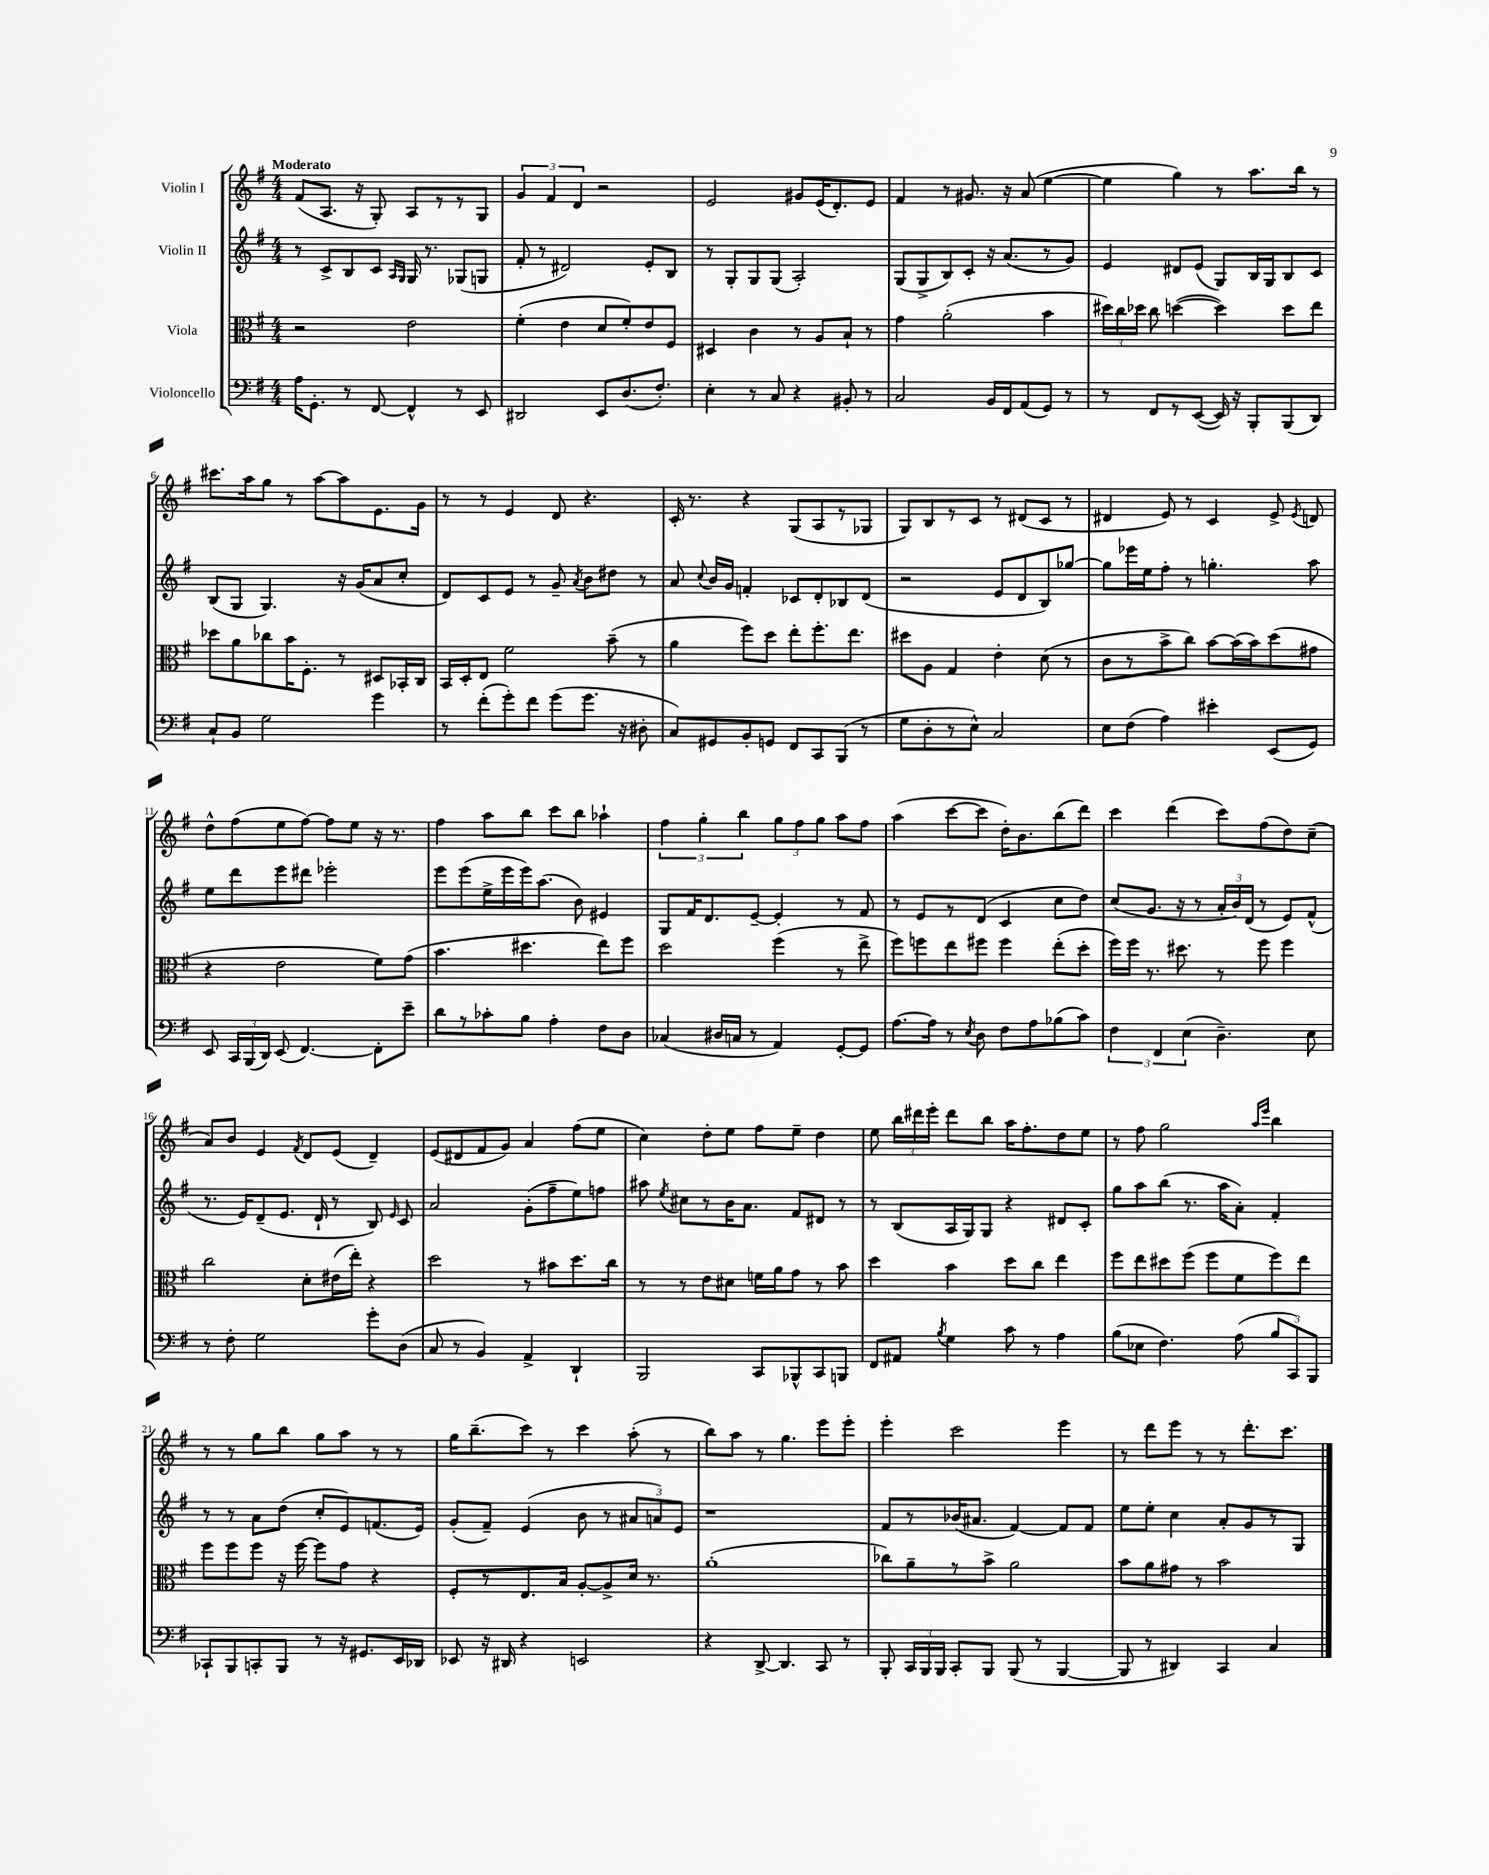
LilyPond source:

<<
\new StaffGroup <<
\new Staff = "s0" \with { instrumentName = "Violin I" } {
    \clef treble \key g \major \numericTimeSignature \time 4/4 \tempo "Moderato"
    \autoBeamOff fis'8[( a8.] r16 g8-.) a8[ r8 r8 g8] |
    \tuplet 3/2 { g'4 fis'4 d'4 } r2 |
    e'2 gis'8[ e'16( d'8.-.) e'8] |
    fis'4 r8 gis'8. r16 a'8( e''4~ |
    e''4 g''4) r8 a''8.[ b''16] r8 |
    cis'''8.[ a''16 g''8] r8 a''8[~ a''8 e'8. g'16] |
    r8 r8 e'4 d'8 r4. |
    c'16-. r8. r4 g8[( a8 r8 ges8] |
    g8[) b8 r8 c'8] r8 dis'8[( c'8] r8 |
    dis'4 e'8) r8 c'4 e'8-> \acciaccatura { e'8 } d'8 |
    d''8[-^ fis''8( e''8 fis''8]~) fis''8[ e''8] r16 r8. |
    fis''4 a''8[ b''8] c'''8[ b''8] aes''4-! |
    \tuplet 3/2 { fis''4 g''4-. b''4 } \tuplet 3/2 { g''8[ fis''8 g''8] } a''8[ fis''8] |
    a''4( c'''8[~ c'''8] d''16[-.) b'8. b''8( d'''8]) |
    c'''4 d'''4( c'''8[) fis''8( d''8) c''8]--( |
    a'8[) b'8] e'4 \acciaccatura { fis'8 } d'8[ e'8]( d'4--) |
    e'8[( dis'8 fis'8 g'8]) a'4 fis''8[( e''8] |
    c''4) d''8[-. e''8] fis''8[ e''8]-- d''4 |
    e''8 \tuplet 3/2 { b''16[ dis'''16 e'''16]-. } dis'''8[ b''8] a''16[ fis''8.-. d''8 e''8] |
    r8 fis''8 g''2 \grace { a''16[ e'''16] } b''4 |
    r8 r8 g''8[ b''8] g''8[ a''8] r8 r8 |
    g''16[ b''8.--( c'''8]) r8 c'''4 a''8-.( r8 |
    b''8[) a''8] r8 g''4. e'''8[ e'''8]-. |
    e'''4-. c'''2 e'''4 |
    r8 d'''8[ e'''8] r8 r8 d'''8.[-. c'''8.] \bar "|." |
}
\new Staff = "s1" \with { instrumentName = "Violin II" } {
    \clef treble \key g \major \numericTimeSignature \time 4/4
    \autoBeamOff r8 c'8[-> b8 c'8] \grace { a16[ g16] } g16 r8. ges8[( g8] |
    fis'8-. r8 dis'2) e'8[-. b8] |
    r8 g8[-. g8 g8]( a2-.) |
    g8[( g8-> b8) c'8]-. r16 a'8.[( r8 g'8]) |
    e'4 dis'8[ e'8]( g8[) b16 g16 b8 c'8] |
    b8[( g8] g4.) r16 g'16[( a'8 c''8]-. |
    d'8[) c'8 e'8] r8 g'8-- \acciaccatura { a'8 } b'8[ dis''8] r8 |
    a'8 \appoggiatura { c''8 } b'16[ g'16] f'4-. ces'8[ d'8-. bes8 d'8]( |
    r2 e'8[ d'8 b8) ges''8]~ |
    ges''8[ ees'''16 e''16 fis''8]-. r8 g''4.-. a''8 |
    e''8[ d'''8 e'''8 dis'''8] ees'''2-. |
    e'''8[ e'''8( e''16-> e'''16 e'''16) a''8.]( b'8) eis'4 |
    g8[ fis'16 d'8. e'8]~-- e'4-. r8 fis'8 |
    r8 e'8[ r8 d'8]( c'4 c''8[ d''8]) |
    c''8[( g'8.] r16 r8 \tuplet 3/2 { a'16[-. b'16) d'16]( } r8 e'8[) fis'8]-^( |
    r8. e'16[) d'8--( e'8.] d'16-! r8 b8) \grace { e'16 } c'8 |
    a'2 g'8[-.( fis''8-- e''8) f''8] |
    ais''8 \acciaccatura { e''8 } cis''8[ r8 b'16 a'8.] fis'8[ dis'8] r8 |
    r8 b8[( a16 g16) g8] r4 dis'8[ c'8]-. |
    g''8[ a''8 b''8]( r8. a''16[ a'8]-.) fis'4-. |
    r8 r8 a'8[ d''8]( c''8[-. e'8) f'8.( e'16]) |
    g'8[-.( fis'8]--) e'4( b'8 r8 \tuplet 3/2 { ais'8[ a'8) e'8] } |
    r1 |
    fis'8[ r8 bes'16( ais'8.] fis'4~) fis'8[ fis'8] |
    e''8[ e''8]-. c''4 a'8[-. g'8 r8 g8] \bar "|." |
}
\new Staff = "s2" \with { instrumentName = "Viola" } {
    \clef alto \key g \major \numericTimeSignature \time 4/4
    \autoBeamOff r2 e'2 |
    fis'4-.( e'4 d'8[ fis'8-.) e'8 fis8] |
    dis4 c'4 r8 a8[ b8]-! r8 |
    g'4 a'2-.( b'4 |
    \tuplet 3/2 { dis''16[) c''16 des''16] } c''8 d''4~( d''4) d''8[ e''8] |
    des''8[ a'8 ces''8 b'16 fis8.]-. r8 dis8[ bes,16-. c16] |
    b,16[ d16-. e8] fis'2 b'8--( r8 |
    a'4 fis''8[) d''8] e''8[-. fis''8.-. e''8.] |
    dis''8[ a8] g4 e'4-. d'8( r8 |
    c'8[ r8 b'8-> c''8]) b'8[~ b'16( b'16) d''8( gis'8] |
    r4 e'2 fis'8[) g'8]( |
    b'4. dis''4. e''8[) fis''8] |
    d''2 fis''4( r8 e''8-> |
    fis''8[) f''8 e''8 fis''8] fis''4 e''8[-.( d''8]-. |
    fis''16[) fis''16] r8. dis''8. r8 fis''8 fis''4 |
    c''2 d'8[-. eis'16( e''16]-.) r4 |
    d''2 r8 bis'8[ d''8. c''16] |
    r8 r8 e'8[ dis'8] f'16[ a'16 g'8] r8 b'8 |
    d''4 b'4 d''8[ c''8] e''4 |
    fis''8[ e''8 dis''8 fis''8]( fis''8[ fis'8 fis''8) e''8] |
    fis''8[ fis''8 fis''8] r16 fis''16~ fis''8[ g'8] r4 |
    fis8[-. r8 e8. b16] a8[~-. a8-> d'16] r8. |
    a'1-.( |
    ces''8[) a'8-- r8 b'8]-> a'2 |
    b'8[ a'8 gis'8] r8 b'2 \bar "|." |
}
\new Staff = "s3" \with { instrumentName = "Violoncello" } {
    \clef bass \key g \major \numericTimeSignature \time 4/4
    \autoBeamOff a16[ g,8.]-. r8 fis,8~ fis,4-^ r8 e,8 |
    dis,2 e,8[ d8.( fis8.]-.) |
    e4-. r8 c8 r4 bis,8-. r8 |
    c2 b,16[ fis,16 a,8( g,8]) r8 |
    r8 fis,8[ r8 e,8]~( e,16) r16 b,,8[-. b,,8( d,8]) |
    c8[-! b,8] g2 g'4 |
    r8 fis'8[-.( g'8-.) fis'8] g'8[( g'8.] r16 dis8-. |
    c8[) gis,8 b,8-. g,8] fis,8[ c,8 b,,8]( r8 |
    g8[ d8-. r8 e8]-^) c2 |
    e8[ fis8]( a4) eis'4-. e,8[( g,8]) |
    e,8 \tuplet 3/2 { c,16[ b,,16( d,16]) } e,8( fis,4.~) fis,8[-. e'8]-- |
    d'8[ r8 ces'8-. b8] a4-. fis8[ d8] |
    ces4( dis16[ c16] r8 a,4) g,8[~-. g,8] |
    a8.[~ a16] r8 \acciaccatura { e8 } d8 fis8[ a8 bes8( c'8]) |
    \tuplet 3/2 { fis4 fis,4 e4( } d4.--) e8 |
    r8 fis8-. g2 g'8[-. d8]( |
    c8 r8 b,4) a,4-> d,4-! |
    b,,2 c,8[ bes,,8-^ c,8 b,,8] |
    fis,8[ ais,8] \acciaccatura { b8 } g4 c'8 r8 a4 |
    b8[( ees8] fis4.) a8( \tuplet 3/2 { b8[ c,8) b,,8] } |
    ces,8[-! b,,8 c,8-. b,,8] r8 r16 gis,8.[ e,16 des,16] |
    ees,8 r16 dis,16 r4 e,2 |
    r4 d,8~-> d,4. c,8 r8 |
    b,,8-. \tuplet 3/2 { c,16[ b,,16 b,,16] } c,8[-. b,,8] b,,8( r8 b,,4~ |
    b,,8 r8 dis,4) c,4 c4 \bar "|." |
}
>>
>>
